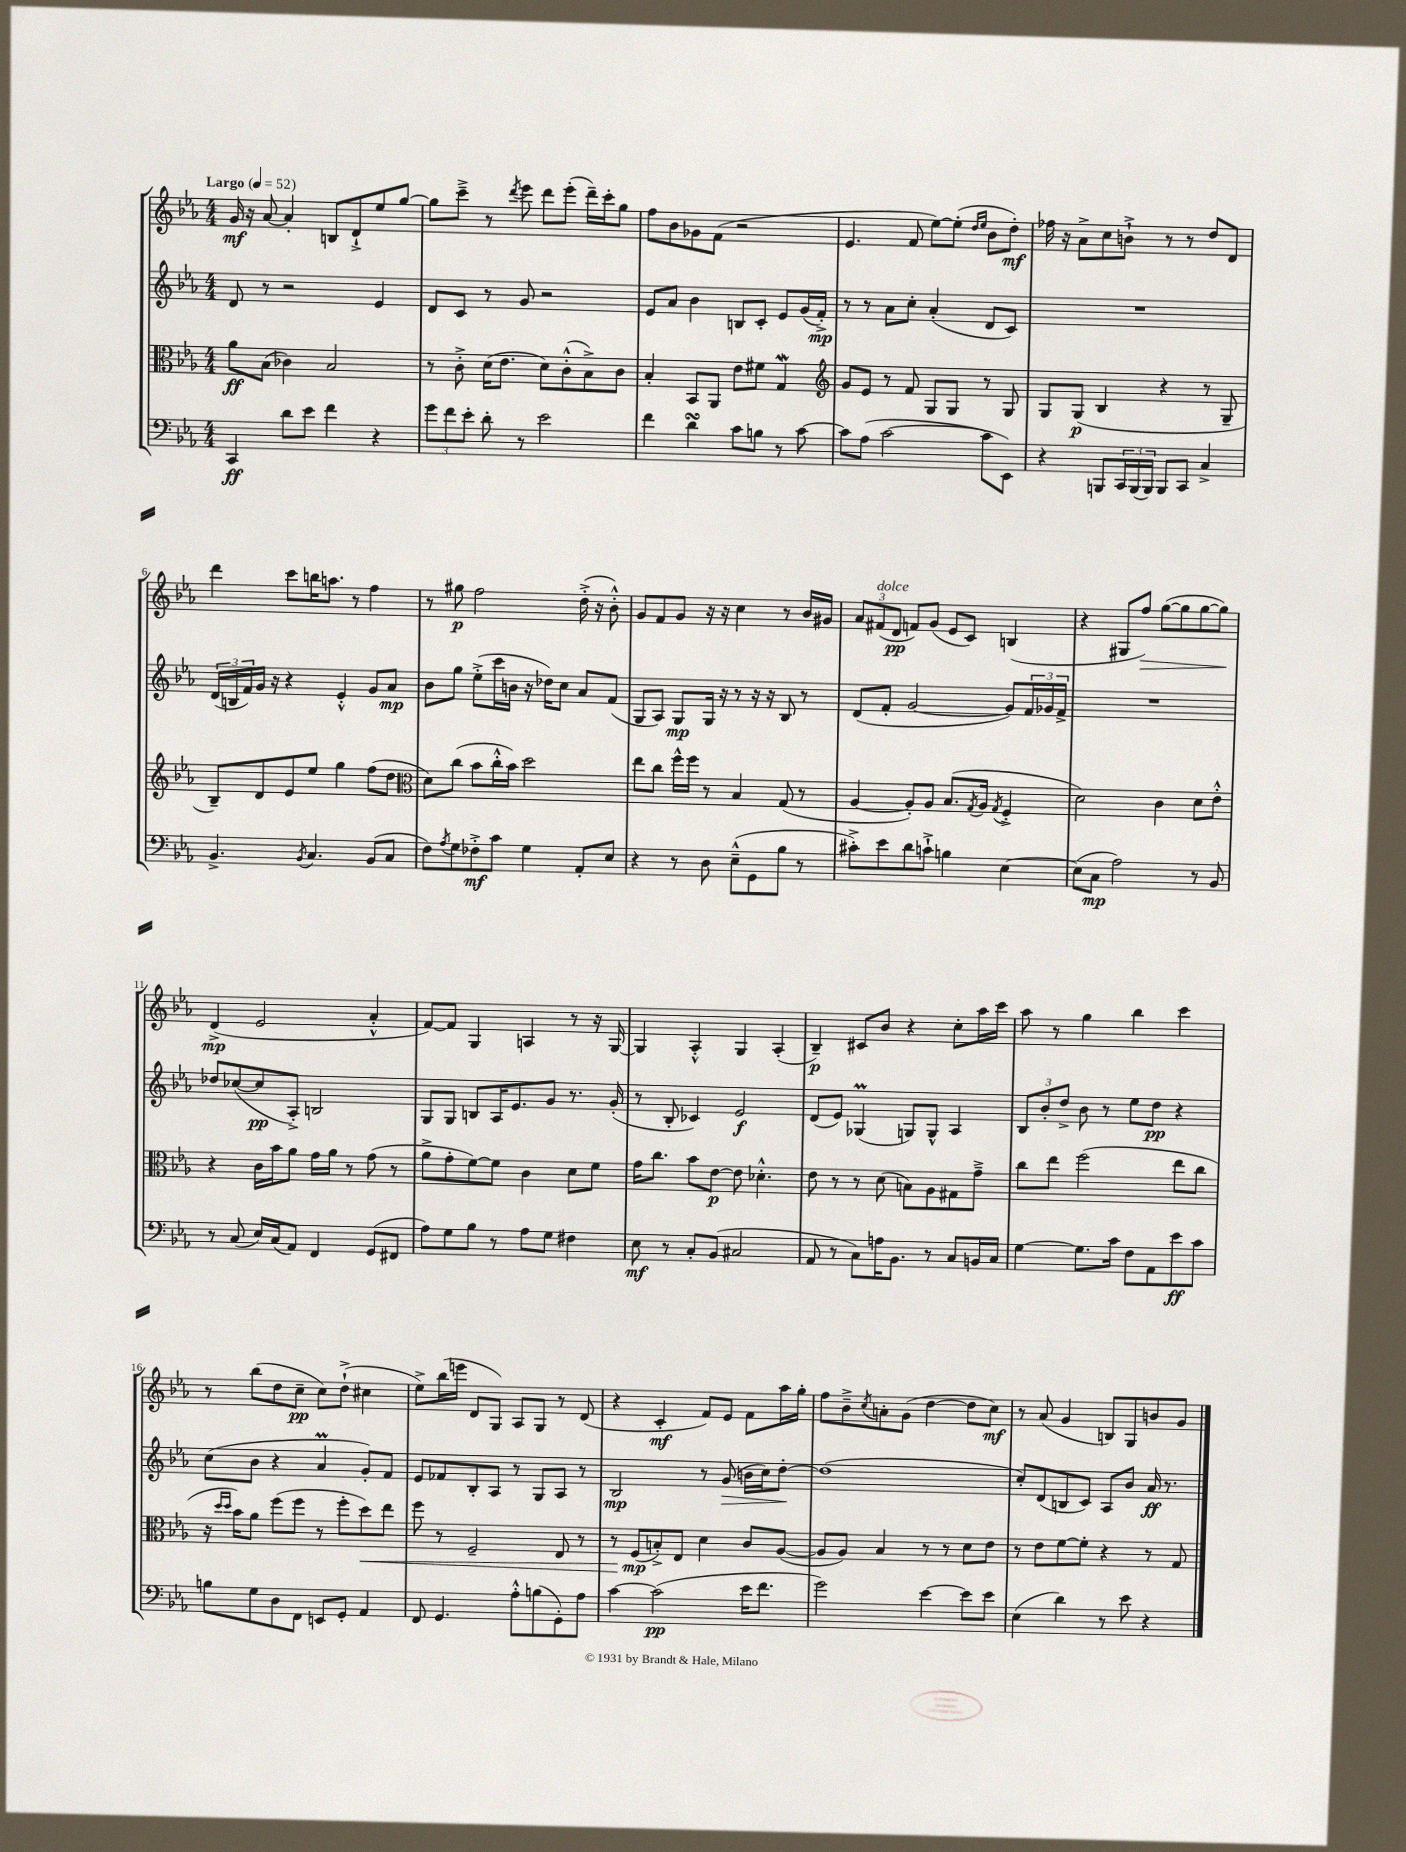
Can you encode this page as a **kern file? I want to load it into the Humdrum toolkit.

**kern	**kern	**kern	**kern
*staff4	*staff3	*staff2	*staff1
*clefF4	*clefC3	*clefG2	*clefG2
*k[b-e-a-]	*k[b-e-a-]	*k[b-e-a-]	*k[b-e-a-]
*M4/4	*M4/4	*M4/4	*M4/4
*MM52	*MM52	*MM52	*MM52
4CC	8a-	8d	16g
.	.	.	16r
.	(8B-	8r	[8a-
8d	4c-)	2r	4a-']
8e-	.	.	.
4f	2B-	.	8B
.	.	.	8d`^
4r	.	4e-	8ee-
.	.	.	[8gg
=	=	=	=
12g	8r	8d	8gg]
12f	.	.	.
.	8c'^	8c	8ccc~^
12e-'	.	.	.
8d'	(16d	8r	8r
.	8.e-	.	.
.	.	.	8qddd
8r	.	8g	8eee-
2e-	8d)	2r	8ddd
.	(8c'^^	.	(8eee-'
.	8B-^)	.	16ddd~)
.	.	.	16ccc'
.	8c	.	8gg
=	=	=	=
4f	4B-'	8e-	8ff
.	.	8a-	8b-
4d	8BB-	4b-	8g-
.	8AA-	.	(8f
8c	8e-	8B	2r
8B	8f#	8c'	.
8r	4G	8e-	.
[8c	.	(16g	.
.	.	16f'^)	.
=	=	=	=
*	*clefG2	*	*
8c]	8g	8r	4.e-
(8A-	8e-	8r	.
[2c	8r	8a-	.
.	8f	8cc'	8f
.	8G	(4a-'	[8ee-)
.	8G	.	(8ee-']
.	.	.	16qqdd
.	.	.	16qqee-
8c]	8r	8d	8b-
8EE-)	8G	8c)	8dd')
=	=	=	=
4r	8G	1r	16ff-
.	.	.	16r
.	(8G	.	8a-^
8BBB	4B-	.	8cc
24CC	.	.	8b`^
(24BBB	.	.	.
24BBB)	.	.	.
8BBB	4r	.	8r
8CC	.	.	8r
4C^	8r	.	8dd
.	8G~	.	8d
=	=	=	=
4.BB-^	8B-~)	(24d	4ddd
.	.	24B	.
.	.	24f)	.
.	8d	16g	.
.	.	16r	.
.	8e-	4r	8ccc
8qBB-	.	.	.
4.C	8ee-	.	16bb
.	.	.	8.aa
.	4gg	4e-'^^	.
.	.	.	8r
(8BB-	(8ff	8g	4ff
8C	8dd	8a-	.
=	=	=	=
*	*clefC3	*	*
8F)	8d)	8b-	8r
8qA-	.	.	.
8G	(8cc	8gg	8gg#
8F-'^	8b-	(8ee-'^	2ff
8c	16cc'^^	16ccc	.
.	16b-)	16b	.
4G	2dd	16r	.
.	.	16dd-)	.
.	.	8cc	.
8AA-'	.	8a-	(16dd'^
.	.	.	16r
8E-	.	(8f	8b-'^^)
=	=	=	=
4r	8ee-	8G	8g
.	8cc	8A-)	8f
8r	16ff^^	8G	8g
.	16ff	.	.
8D	8r	16G	16r
.	.	16r	16r
(8E-~^^	4B-	8r	4cc
8GG	.	16r	.
.	.	16r	.
8B-	(8G	8B-	8r
8r	8r	8r	16b-
.	.	.	16g#
=	=	=	=
8c#'^)	[4A-	(8d	12a-
.	.	.	(12f#
8e-	.	8f'	.
.	.	.	12d
8d	8A-'])	[2g	8f)
8c`^	8A-	.	(8g
4B	(8.B-	.	8e-
.	.	.	8c)
.	8qG	.	.
.	16A-	.	.
.	8qG	.	.
[4E-	4F'^	8g])	(4B
.	.	24f	.
.	.	24g-	.
.	.	24f^	.
=	=	=	=
(8E-]	2d)	1r	4r
8C	.	.	.
2A-)	.	.	8G#
.	.	.	8ff)
.	4c	.	([8gg
.	.	.	8gg]
8r	8d	.	[8gg
8BB-	8e-'^^	.	8gg])
=	=	=	=
8r	4r	8dd-	(4d^
(8C	.	([8cc-	.
16E-)	16c	8cc-]	2e-
(16C	16b-	.	.
8AA-)	8a-	8A-'^)	.
4FF	16g	2B	.
.	16a-	.	.
.	8r	.	.
(8GG	(8g	.	4a-'^^
8FF#	8r	.	.
=	=	=	=
8A-)	8a-^	8G	[8f)
8G	8g'	8G	8f]
8B-	[8f)	8B	4G
8r	8f]	16A-	.
.	.	8.e-	.
8A-	4c	.	4A
8G	.	8g	.
4F#	8d	8.r	8r
.	8f	.	16r
.	.	(16g'	[16G
=	=	=	=
8E-	16g	8r	4G]
.	8.cc	.	.
8r	.	8B-'	.
8C'	8b-	4c-)	4A-'^^
(8BB-	[8e-	.	.
2C#	8e-]	2e-	4G
.	4.d-'^^	.	.
.	.	.	(4A-'
=	=	=	=
8AA-	8e-	(8d	4B-~)
8r	8r	8e-)	.
8C)	8r	(4G-	8c#
16A	(8d	.	8b-
8.BB-	.	.	.
.	8B)	8G)	4r
8r	8A-	8G^^	.
8C	8G#	4A-	8cc'
16BB	8g~^	.	16aa-
16C	.	.	16ccc
=	=	=	=
[4G	8cc	12B-	8aa-
.	.	12b-'	.
.	8ee-	.	8r
.	.	12dd^	.
8.G]	(2ff	8b-	4gg
.	.	8r	.
16c	.	.	.
8F	.	8ee-	4bb-
8AA-	.	8dd	.
8e-	8ee-	4r	4ccc
8c	8cc	.	.
=	=	=	=
8B	16r	(8cc	8r
.	16qqdd	.	.
.	16qqdd	.	.
.	16b-)	.	.
8G	8a-	8b-	(8bb-
8D	(8ff	4r	8dd
8FF	8ff	.	8cc~
8EE	8r	4a-	8cc)
8GG'	8ff'	.	(8dd`^
4AA-	8dd)	8g')	4cc#
.	8ee-	8f	.
=	=	=	=
8FF	8ff	8e-	8ee-^)
4.GG	8r	8f-	(16bb-
.	.	.	16eee
.	2F~	8B-'	8d
.	.	8A-	8G)
8A-'^^	.	8r	8A-
(8B	.	8G	8G
8GG')	8E-	8A-	8r
8A-	8r	8r	(8d
=	=	=	=
[4c	8r	2B-	4r
.	(8F	.	.
(2c]	8B'^)	.	4c'
.	8E-	.	.
.	4d	8r	8f)
.	.	(8g	8e-
16e-	8c	16b	8f
8.f	.	16cc)	.
.	([8A-	[8dd'	16aa-
.	.	.	16gg'
=	=	=	=
2g)	8A-]	(1dd]	8ff
.	8A-)	.	8b-~^
.	.	.	8qcc
.	4B-	.	8a'
.	.	.	(8g
[4e-	8r	.	[4dd
.	8r	.	.
8e-]	8d	.	8dd]
8e-	8e-	.	8cc)
=	=	=	=
(4E-	8r	8cc')	8r
.	8e-	(8d	(8a-
4d)	[8f	8B	4g
.	8f']	8c)	.
8r	4r	8A-	8B)
8e-	.	8b-	8G
4r	8r	16a-	8b
.	.	8.r	.
.	8G	.	8g
==	==	==	==
*-	*-	*-	*-
